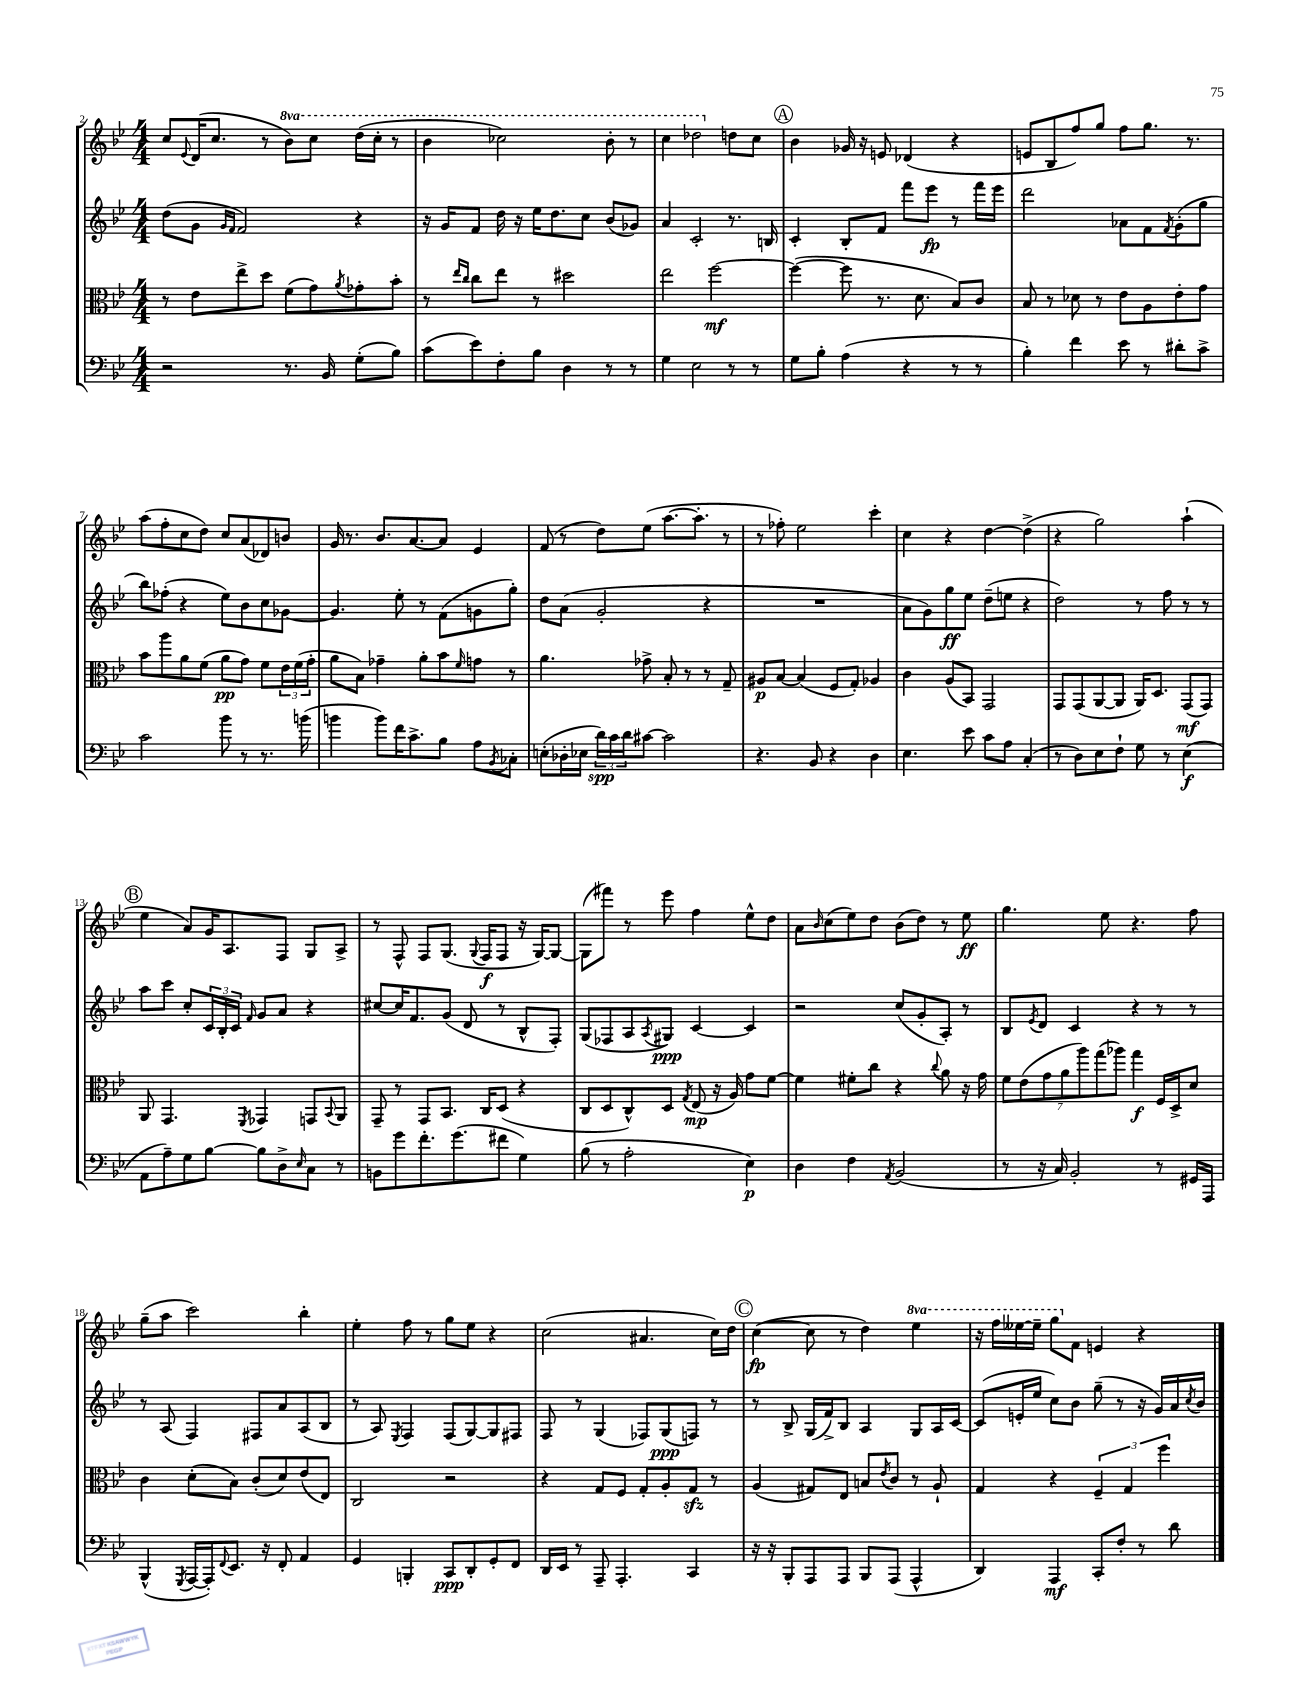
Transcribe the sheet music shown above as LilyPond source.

<<
\new StaffGroup <<
\new Staff = "s0" {
    \clef treble \key bes \major \numericTimeSignature \time 4/4 \set Staff.ottavationMarkups = #ottavation-simple-ordinals
    c''8 \appoggiatura { ees'8 } d'16( c''8. r8 \ottava #1 bes''8) c'''8 d'''16( c'''16-. r8 |
    bes''4 ces'''2) bes''8-. r8 |
    c'''4 des'''2 \ottava #0 d''!8 c''8 |
    \mark \markup { \circle "A" } bes'4 ges'16 r16 e'8 des'4( r4 |
    e'8 bes8 f''8) g''8 f''8 g''8. r8. |
    a''8( f''8-. c''8 d''8) c''8 a'8( des'8) b'8 |
    g'16 r8. bes'8. a'8.~ a'8 ees'4 |
    f'8( r8 d''8) ees''8( a''8.~ a''8.-. r8 |
    r8 fes''8-.) ees''2 c'''4-. |
    c''4 r4 d''4~ d''4->( |
    r4 g''2) a''4-!( |
    \mark \markup { \circle "B" } ees''4 a'8) g'16 a8. f8 g8 a8-> |
    r8 f8-^ f8 g8.( \appoggiatura { g8 } f16\f f8 r16 g16~) g8~ |
    g8( fis'''8) r8 ees'''8 f''4 ees''8-^ d''8 |
    a'8 \grace { bes'16 } c''8( ees''8) d''8 bes'8( d''8) r8 ees''8\ff |
    g''4. ees''8 r4. f''8 |
    g''8--( a''8 c'''2) bes''4-. |
    ees''4-. f''8 r8 g''8 ees''8 r4 |
    c''2( ais'4. c''16) d''16 |
    \mark \markup { \circle "C" } c''4~\fp( c''8 r8 d''4) \ottava #1 ees'''4 |
    r16 f'''16 eeses'''16~ eeses'''16-- g'''8 \ottava #0 f'8 e'4 r4 \bar "|." |
}
\new Staff = "s1" {
    \clef treble \key bes \major \numericTimeSignature \time 4/4
    d''8( g'8 \grace { g'16 f'16 } f'2) r4 |
    r16 g'16 f'8 d''16 r16 ees''16 d''8. c''8 bes'8( ges'8) |
    a'4 c'2-. r8. b16 |
    \mark \markup { \circle "A" } c'4-. bes8-. f'8 f'''8 ees'''8\fp r8 f'''16 ees'''16 |
    d'''2 aes'8 f'8 \acciaccatura { f'8 } g'8-.( g''8 |
    bes''8) fes''8-.( r4 ees''8) bes'8 c''8 ges'8~ |
    ges'4. ees''8-. r8 f'8( g'8 g''8-.) |
    d''8 a'8( g'2-. r4 |
    R1 |
    a'8 g'8) g''8\ff ees''8 d''8--( e''8 r4 |
    d''2) r8 f''8 r8 r8 |
    \mark \markup { \circle "B" } a''8 c'''8 c''8-. \tuplet 3/2 { c'16 bes16-. c'16 } \grace { f'16 } g'8 a'8 r4 |
    cis''8~ cis''16 f'8. g'8( d'8 r8 bes8-^ f8-.) |
    g8( fes8 a8 \acciaccatura { a8 } gis8\ppp) c'4~ c'4 |
    r2 c''8( g'8-. a8-.) r8 |
    bes8 \acciaccatura { ees'8 } d'8 c'4 r4 r8 r8 |
    r8 a8( f4) fis8 a'8 a8( bes8 |
    r8 a8) \acciaccatura { ees8 } f4 f8( g8~) g8 fis8 |
    f8 r8 g4( fes8) g8\ppp( f8) r8 |
    \mark \markup { \circle "C" } r8 bes8-> g16( f'16->) bes8 a4 g8 a16 c'16~ |
    c'8( e'16-. ees''16 c''8) bes'8 g''8--( r8 r16 g'16) a'16 \acciaccatura { c''8 } bes'16 \bar "|." |
}
\new Staff = "s2" {
    \clef alto \key bes \major \numericTimeSignature \time 4/4
    r8 ees'8 ees''8-> d''8 f'8( g'8) \acciaccatura { a'8 } ges'8-. bes'8-. |
    r8 \grace { ees''16 c''16 } c''8 ees''8 r8 dis''2 |
    ees''2 f''2~\mf |
    \mark \markup { \circle "A" } f''4~( f''8 r8. d'8. bes8) c'8 |
    bes8 r8 des'8 r8 ees'8 a8 ees'8-. g'8 |
    bes'8 a''8 a'8 f'8( a'8\pp g'8) f'8 \tuplet 3/2 { ees'16 f'16( g'16-. } |
    a'8 bes8) ges'4-- a'8-. bes'8 \grace { f'16 } g'8 r8 |
    a'4. ges'8-> bes8-. r8 r8 g8-- |
    ais8\p bes8~ bes4( f8 g8-.) aes4 |
    c'4 a8( bes,8) g,2 |
    g,8 g,8( a,8~ a,8 a,16) d8. g,8\mf( g,8) |
    \mark \markup { \circle "B" } a,8 g,4. \acciaccatura { f,8 } ges,4 g,8 \appoggiatura { bes,8 } a,8 |
    g,8-- r8 g,8 bes,8. c16 d8( r4 |
    c8 d8 c8-^) d8 \acciaccatura { g8 } ees8\mp( r16 a16) g'8 f'8~ |
    f'4 fis'8-. c''8 r4 \appoggiatura { c''8 } a'8 r16 g'16 |
    \tuplet 7/4 { f'8 ees'8( g'8 a'8 a''8) g''8( aes''8) } g''4\f f16 d16-> d'8 |
    c'4 d'8-.( bes8) c'8-.( d'8) ees'8( ees8) |
    c2 r2 |
    r4 g8 f8 g8-. a8-. g8\sfz r8 |
    \mark \markup { \circle "C" } a4( gis8) ees8 b8 \acciaccatura { ees'8 } c'8 r8 a8-! |
    g4 r4 \tuplet 3/2 { f4-- g4 f''4 } \bar "|." |
}
\new Staff = "s3" {
    \clef bass \key bes \major \numericTimeSignature \time 4/4
    r2 r8. bes,16 g8-.( bes8) |
    c'8( ees'8) f8-. bes8 d4 r8 r8 |
    g4 ees2 r8 r8 |
    \mark \markup { \circle "A" } g8 bes8-. a4( r4 r8 r8 |
    bes4-.) f'4 ees'8 r8 dis'8-. c'8-> |
    c'2 bes'8 r8 r8. b'16( |
    b'4 b'8) f'16 c'8.-> bes8 a8 \acciaccatura { bes,8 } ces8-. |
    e8-.( des16-. ees16 \tuplet 3/2 { d'16\spp) c'16 d'16 } cis'8~ cis'2 |
    r4. bes,8 r4 d4 |
    ees4. ees'8 c'8 a8 c4-.( |
    r8 d8) ees8 f8-! g8 r8 ees4\f( |
    \mark \markup { \circle "B" } a,8 a8--) g8 bes8~ bes8 d8-> \grace { ees16 } c8 r8 |
    b,8 g'8 f'8.-. g'8.( fis'8 g4) |
    bes8( r8 a2-. ees4\p) |
    d4 f4 \acciaccatura { a,8 } bes,2( |
    r8 r16 c16) bes,2-. r8 gis,16 a,,16 |
    bes,,4-^( \acciaccatura { g,,8 } a,,16~ a,,16-.) \appoggiatura { f,8 } ees,8. r16 f,8-. a,4 |
    g,4 b,,4-. c,8\ppp d,8-. g,8-. f,8 |
    d,16 ees,16 r8 a,,8-- a,,4.-. c,4 |
    \mark \markup { \circle "C" } r16 r16 bes,,8-. a,,8 a,,8 bes,,8 a,,8( a,,4-^ |
    d,4) a,,4\mf c,8-. f8-. r8 d'8 \bar "|." |
}
>>
>>
\layout { \context { \Score currentBarNumber = #2 } }
